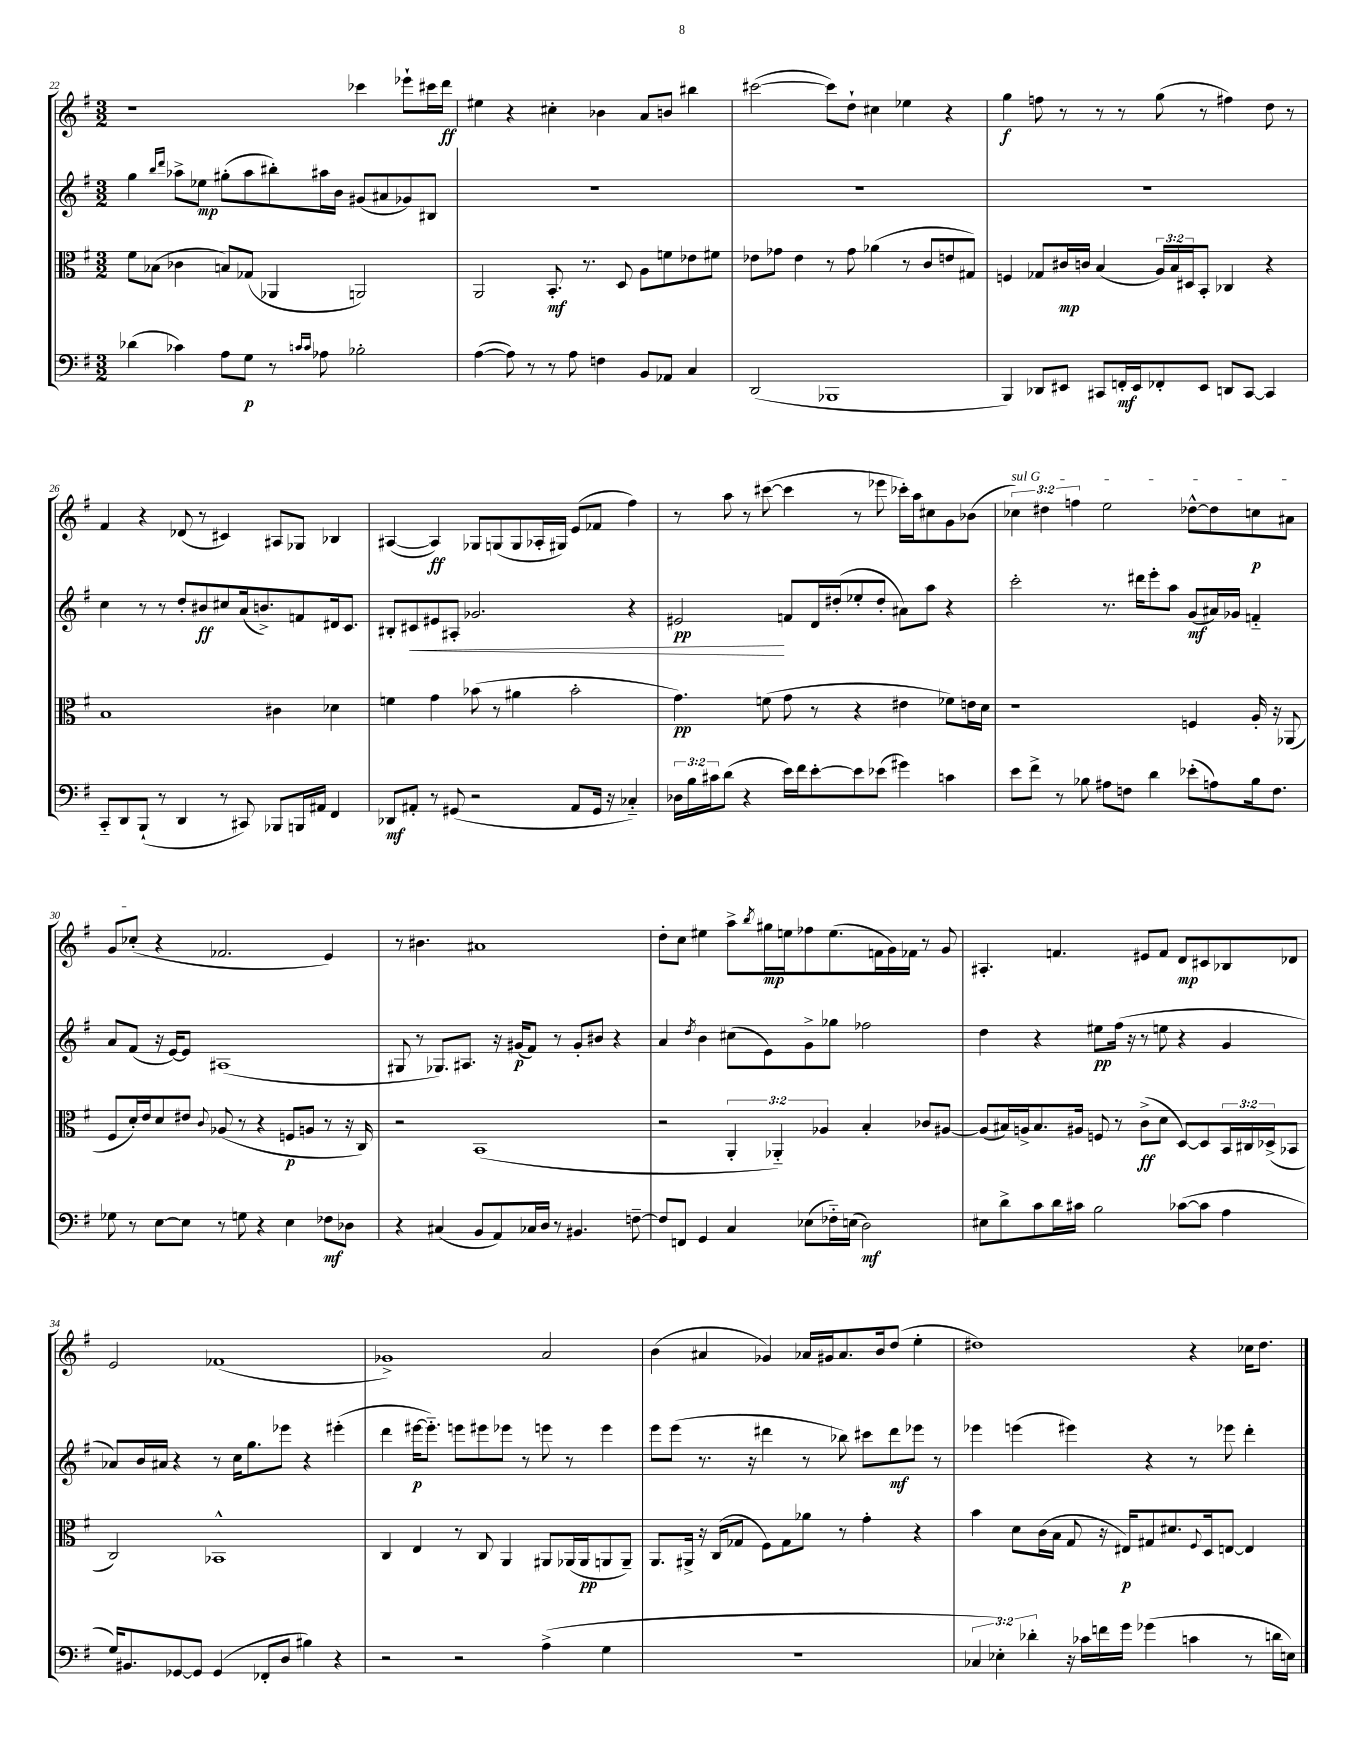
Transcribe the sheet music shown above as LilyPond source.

<<
\new StaffGroup <<
\new Staff = "s0" {
    \clef treble \key g \major \numericTimeSignature \time 3/2 \override Staff.TupletNumber.text = #tuplet-number::calc-fraction-text
    r1 ces'''4 ees'''8-! cis'''16 d'''16\ff |
    eis''4 r4 cis''4-. bes'4 a'8 b'8 bis''4 |
    cis'''2~( cis'''8) d''8-! cis''4 ees''4 r4 |
    g''4\f f''8 r8 r8 r8 g''8( r8 fis''4) d''8 r8 |
    fis'4 r4 des'8( r8 cis'4) ais8 ges8 bes4 |
    ais4~( ais4\ff) ges8 g8( g8 aes16-. gis16) e'8( fes'8 fis''4) |
    r8 a''8 r8 cis'''8~( cis'''4 r8 ees'''8 ces'''16-.) a''16 cis''8 g'8 bes'8( |
    \tuplet 3/2 { \once \override TextSpanner.bound-details.left.text = \markup { \italic "sul G" } ces''4\startTextSpan) dis''4 f''4 } e''2 des''8~-^ des''8 c''8\p ais'8 |
    g'8 ces''8-.\stopTextSpan( r4 fes'2. e'4) |
    r8 bis'4. ais'1 |
    d''8-. c''8 eis''4 a''8-> \acciaccatura { b''8 } gis''16\mp e''16 fes''8 e''8.( f'16 g'16) fes'16 r8 g'8 |
    ais4.-. f'4. eis'8 f'8 d'8\mp cis'8 bes8 des'8 |
    e'2 fes'1( |
    ges'1->) a'2 |
    b'4( ais'4 ges'4) aes'16 gis'16 aes'8. b'16 d''8( e''4-. |
    dis''1) r4 ces''16 dis''8. \bar "|." |
}
\new Staff = "s1" {
    \clef treble \key g \major \numericTimeSignature \time 3/2
    g''4 \grace { b''16 d'''16 } aes''8-> ees''8\mp gis''8-.( aes''8 bis''8-.) ais''16 b'16 gis'8( ais'8 ges'8) bis8 |
    R1. |
    R1. |
    R1. |
    c''4 r8 r8 d''8-. bis'8\ff cis''8 a'16( b'8.->) f'8 dis'16 c'8. |
    bis8-. cis'8\< eis'8 ais8-. ges'2. r4 |
    eis'2\pp\! f'8 d'16 dis''16-.( ees''8-. dis''8-. ais'8) a''8 r4 |
    c'''2-. r8. dis'''16 e'''8-. a''8 g'8\mf( ais'16) ges'16 f'4-_ |
    a'8 fis'8( r16 e'16~) e'8 ais1( |
    gis8 r8 ges8.) ais8. r16 gis'16\p( fis'8) r8 gis'8-. bis'8 r4 |
    a'4 \acciaccatura { d''8 } b'4 cis''8( e'8) g'8-> ges''8 fes''2 |
    d''4 r4 eis''8\pp fis''16( r16 r8 e''8 r4 g'4 |
    aes'8) b'16 ais'16 r4 r8 c''16 g''8. ees'''8 r4 eis'''4-.( |
    d'''4 eis'''16~\p eis'''8.-_) e'''8 eis'''8 ees'''8 r8 e'''8 r8 e'''4 |
    e'''8 e'''8( r8. r16 dis'''4 r8 bes''8) cis'''8 dis'''8\mf ees'''8 r8 |
    ees'''4 e'''4( eis'''4) r4 r8 ees'''8 d'''4-. \bar "|." |
}
\new Staff = "s2" {
    \clef alto \key g \major \numericTimeSignature \time 3/2 \override Staff.TupletNumber.text = #tuplet-number::calc-fraction-text
    fis'8 bes8( ces'4 b8) ges8( aes,4 a,2) |
    a,2 b,8.-.\mf r8. d8 a8 f'8 ees'8 fis'8 |
    ees'8 ges'8 ees'4 r8 ges'8 aes'4( r8 c'8 e'8 gis8) |
    f4 ges8 cis'16\mp c'16 b4( \tuplet 3/2 { a16) b16 dis16 } b,8-. ces4 r4 |
    b1 cis'4 des'4 |
    f'4 g'4 bes'8( r8 ais'4 bes'2-. |
    g'4.\pp) f'8( g'8 r8 r4 eis'4 fes'8) e'16 d'16 |
    r1 f4 a16-. r16 aes,8( |
    fis8 d'16-.) e'16 d'8 eis'8 \appoggiatura { c'8 } aes8( r8 r4 f8\p a8 r8 r16 c16) |
    r2 b,1( |
    r2 \tuplet 3/2 { a,4-. aes,4-_) aes4 } b4-. ces'8 ais8~ |
    ais8( bis16) a16-> bis8. ais16 f8 r8 c'8->\ff( d'8 d8~) d8 \tuplet 3/2 { b,16 cis16 des16->( } bes,8 |
    c2) bes,1-^ |
    c4 e4 r8 c8 a,4 ais,8 aes,16( aes,16\pp a,8 a,8--) |
    a,8. ais,16-> r16 c16( ges8 fis8) ges8 aes'8 r8 g'4-. r4 |
    b'4 d'8 c'16( b16 g8 r16 eis16\p) gis8 dis'8. \appoggiatura { fis8 } d16 e8~ e4 \bar "|." |
}
\new Staff = "s3" {
    \clef bass \key g \major \numericTimeSignature \time 3/2 \override Staff.TupletNumber.text = #tuplet-number::calc-fraction-text
    des'4( ces'4) a8 g8\p r8 \grace { c'16 c'16 } aes8 bes2-. |
    a4~( a8) r8 r8 a8 f4 b,8 aes,8 c4 |
    d,2( bes,,1 |
    b,,4) des,8 eis,8 cis,8 f,16-.\mf eis,16 fes,8-. eis,8 d,8 cis,8~ cis,4 |
    c,8-_ d,8 b,,8-!( r8 d,4 r8 cis,8) bes,,8 b,,16 ais,16 fis,4 |
    des,8\mf ais,8-. r8 gis,8( r2 ais,8 gis,16 r16 ces4-_) |
    \tuplet 3/2 { des16 b16 cis'16 } d'8( r4 e'16) fis'16 e'8~-. e'8 ees'8( gis'4) c'4 |
    e'8 fis'8-> r8 bes8 ais8 f8 d'4 ees'8-.( a8) bes16 f8. |
    ges8 r8 e8~ e8 r8 g8 r4 e4 fes8\mf des8 |
    r4 cis4( b,8 a,8) ces16 d16 r8 bis,4. f8~-- |
    f8 f,8 g,4 c4 ees8( fes16-_) e16( d2\mf) |
    eis8 d'8-> c'8 d'16 cis'16 b2 ces'8~( ces'8 a4 |
    g16) bis,8. ges,8~ ges,8 ges,4( fes,8-. d8 bis4) r4 |
    r2 r2 a4->( g4 |
    R1. |
    \tuplet 3/2 { ces4 ees4-.) des'4-. } r16 ces'16 f'16 g'16 ges'4( c'4 r8 d'16 e16) \bar "|." |
}
>>
>>
\layout { \context { \Score currentBarNumber = #22 } }
